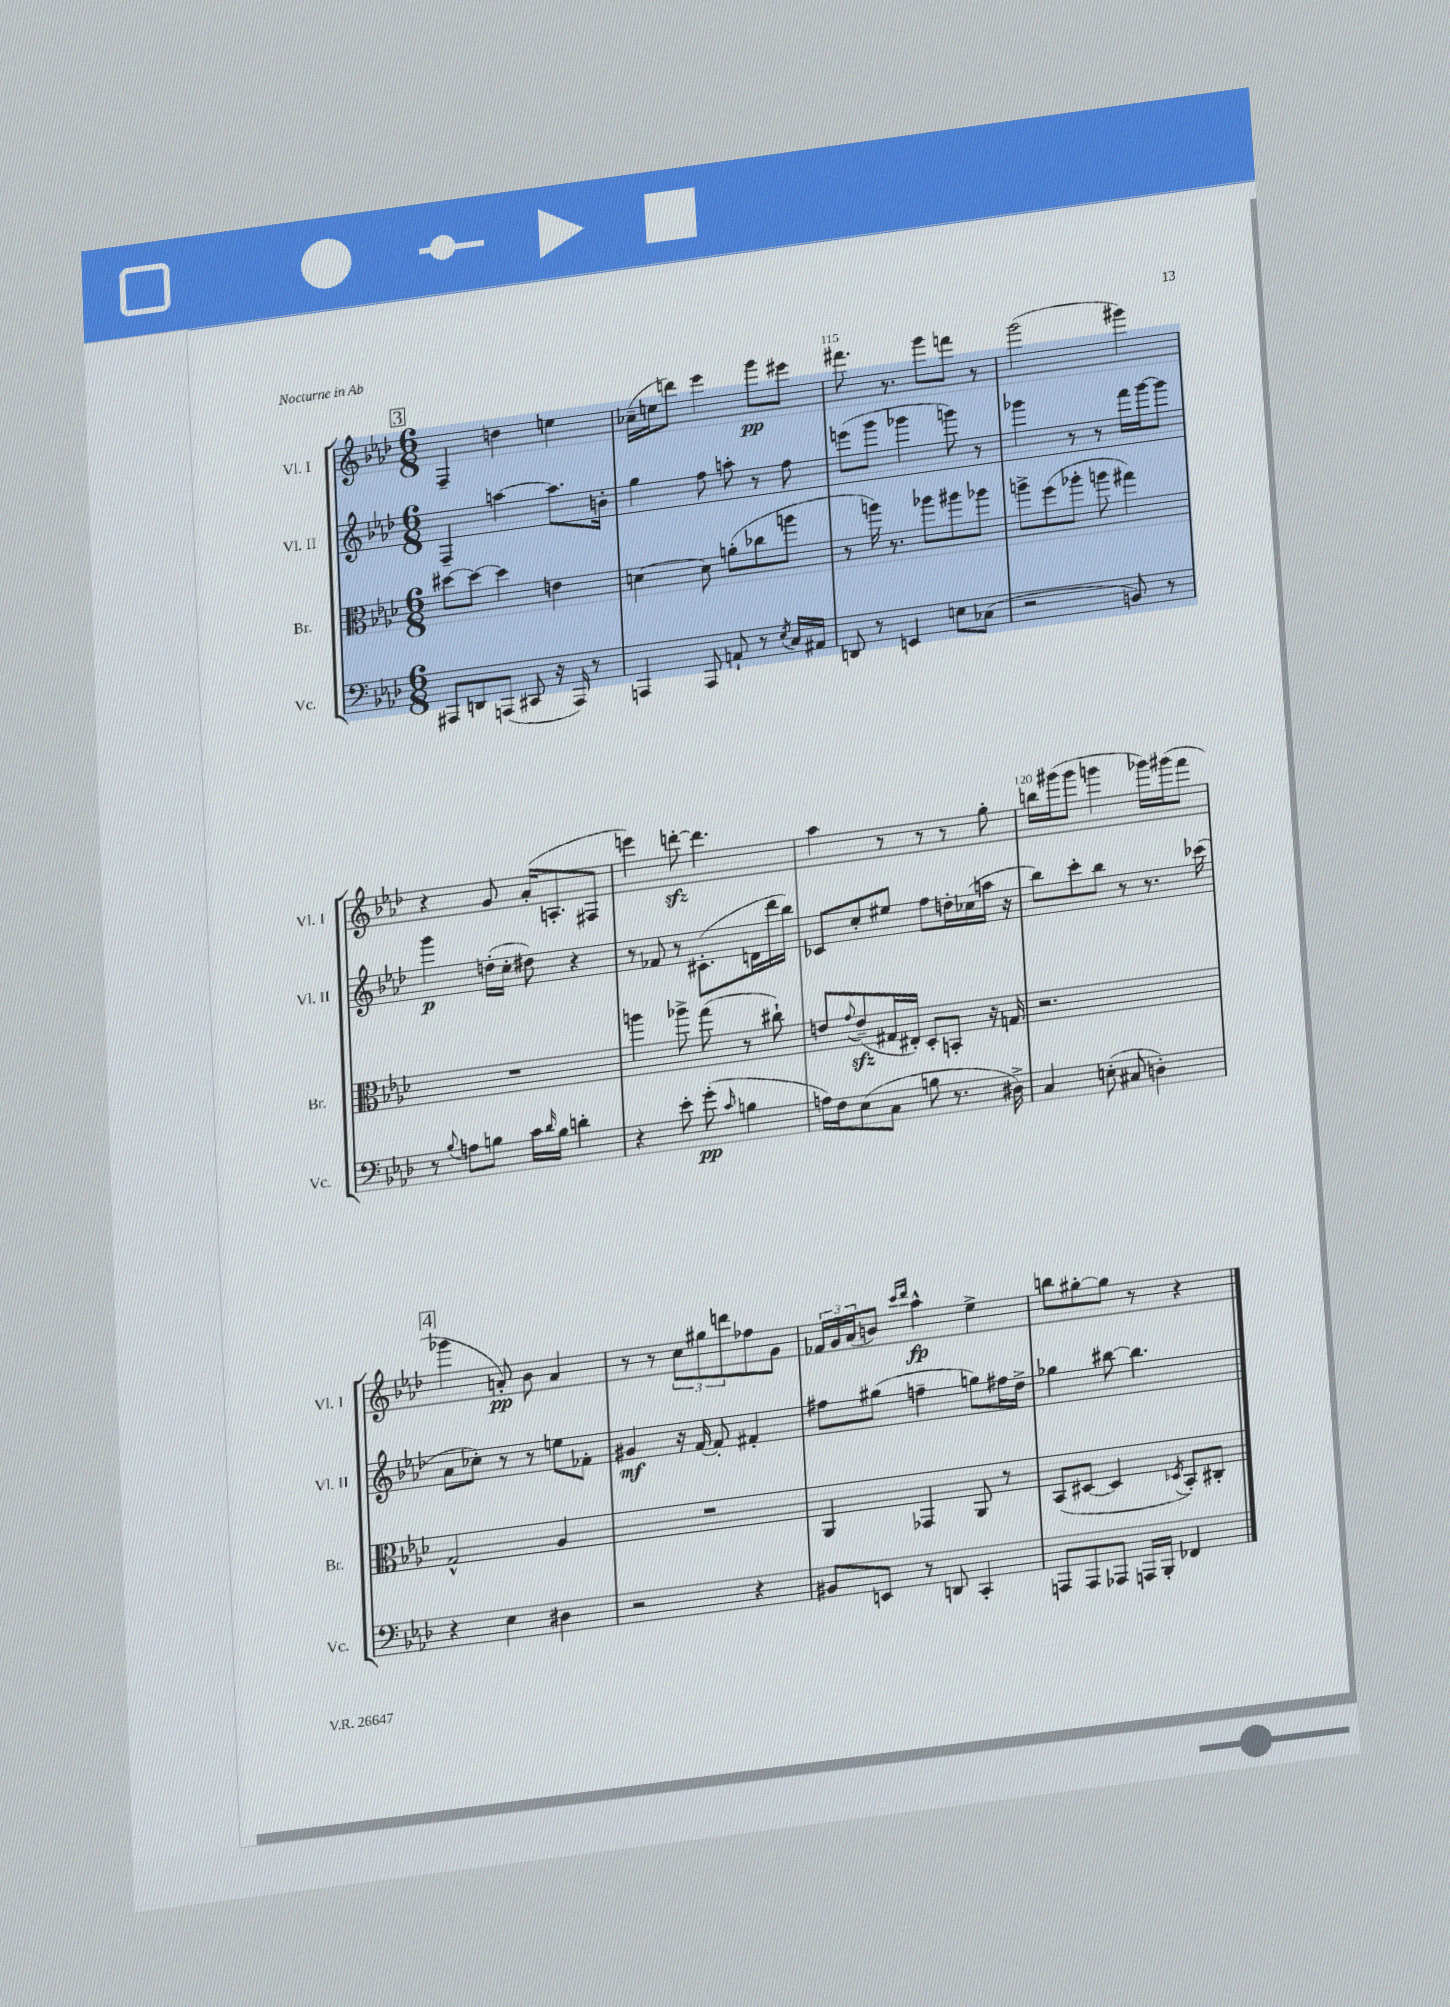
<<
\new StaffGroup <<
\new Staff = "s0" \with { instrumentName = "Vl. I" shortInstrumentName = "Vl. I" } {
    \clef treble \key aes \major \numericTimeSignature \time 6/8
    \mark \markup { \box "3" } f4-- d''4 e''4 |
    ces''16--( e''16 d'''8) ees'''4 g'''8\pp eis'''8 |
    fis'''8. r8. g'''8 f'''8 r8 |
    g'''2( gis'''4) |
    r4 g'8 aes'16-.( a8.-. fis8 |
    e'''4) d'''8~-.\sfz d'''4. |
    aes''4 r8 r8 r8 g''8-. |
    b''16 gis'''16( gis'''8 g'''4 ges'''16) gis'''16( f'''8 |
    \mark \markup { \box "4" } ges'''4 a'8-.\pp) bes'8 a'4 |
    r8 r8 \tuplet 3/2 { c''8 gis''8 d'''8 } fes''8 g'8 |
    \tuplet 3/2 { fes'16 g'16 aes'16( } b'8) \grace { c'''16 des'''16 } aes''4-^\fp ees''4-> |
    b''8 gis''8~-. gis''8 r8 r4 \bar "|." |
}
\new Staff = "s1" \with { instrumentName = "Vl. II" shortInstrumentName = "Vl. II" } {
    \clef treble \key aes \major \numericTimeSignature \time 6/8
    \mark \markup { \box "3" } f4-- a''4~ a''8. b'16-. |
    g''4 f''8 a''8-. r8 f''8 |
    e'''8( g'''8 ges'''4 g'''8) r8 |
    ges'''4 r8 r8 f'''16 ges'''16~ ges'''8 |
    g'''4\p d''16-.( c''16-. dis''8) r4 |
    r8 fes'8 r8 cis'8.-.( d'16 des'''16 bes''16) |
    ces'8 c''8-. eis''8 f''8 d''16-. ces''16( a''16 r16 |
    bes''8) c'''8-. bes''8 r8 r8. ces'''16( |
    \mark \markup { \box "4" } aes'8 ces''8-.) r8 r8 e''8 fes'8-. |
    gis'4\mf r16 f'16~ f'8-. fis'4-. |
    fis''8 gis''8( f''4-- g''8) fis''16 des''16-> |
    ges''4 bis''8~ bis''4. \bar "|." |
}
\new Staff = "s2" \with { instrumentName = "Br." shortInstrumentName = "Br." } {
    \clef alto \key aes \major \numericTimeSignature \time 6/8
    \mark \markup { \box "3" } dis''8~ dis''8~ dis''4 e'4 |
    d'4~ d'8 a'8-.( ces''8 a''8 |
    r8 a''16) r8. aes''8 ais''8 aes''8 |
    a''8-> f''8( aes''8-. a''8 gis''4) |
    R2. |
    a''4 aes''8-> g''8( r8 cis''8-!) |
    e'8 \appoggiatura { g'8 } e'8--\sfz( gis16 eis16-.) des8-. b,8-. r16 g16 |
    r2. |
    \mark \markup { \box "4" } g2-^ aes4 |
    R2. |
    aes,4 ges,4 aes,8 r8 |
    bes,8( dis8~ dis4 \acciaccatura { des8 } bes,8-.) cis8-. \bar "|." |
}
\new Staff = "s3" \with { instrumentName = "Vc." shortInstrumentName = "Vc." } {
    \clef bass \key aes \major \numericTimeSignature \time 6/8
    \mark \markup { \box "3" } ais,,8 d,8 a,,8( cis,8 r16 a,,16) r8 |
    a,,4 a,,8 a,8-! r8 \acciaccatura { ees8 } c16 ais,16 |
    d,8 r8 e,4 e8 ces8( |
    r2 b,8) r8 |
    r8 \appoggiatura { bes8 } a8 b8 c'16 \grace { des'16 } b16 d'4-. |
    r4 ees'8-. g'8-.\pp( \grace { c'16 } b4 |
    a16) f16 ees8( c8 b8 r8. dis16->) |
    c4 e8-.( cis8 d4-.) |
    \mark \markup { \box "4" } r4 ees4 dis4 |
    r2 r4 |
    bis,8 e,8 r8 d,8 c,4-. |
    a,,8 a,,8 aes,,8 a,,16 bes,,16-. fes,4 \bar "|." |
}
>>
>>
\layout { \context { \Score currentBarNumber = #113 \override BarNumber.break-visibility = ##(#f #t #t) barNumberVisibility = #(every-nth-bar-number-visible 5) } }
